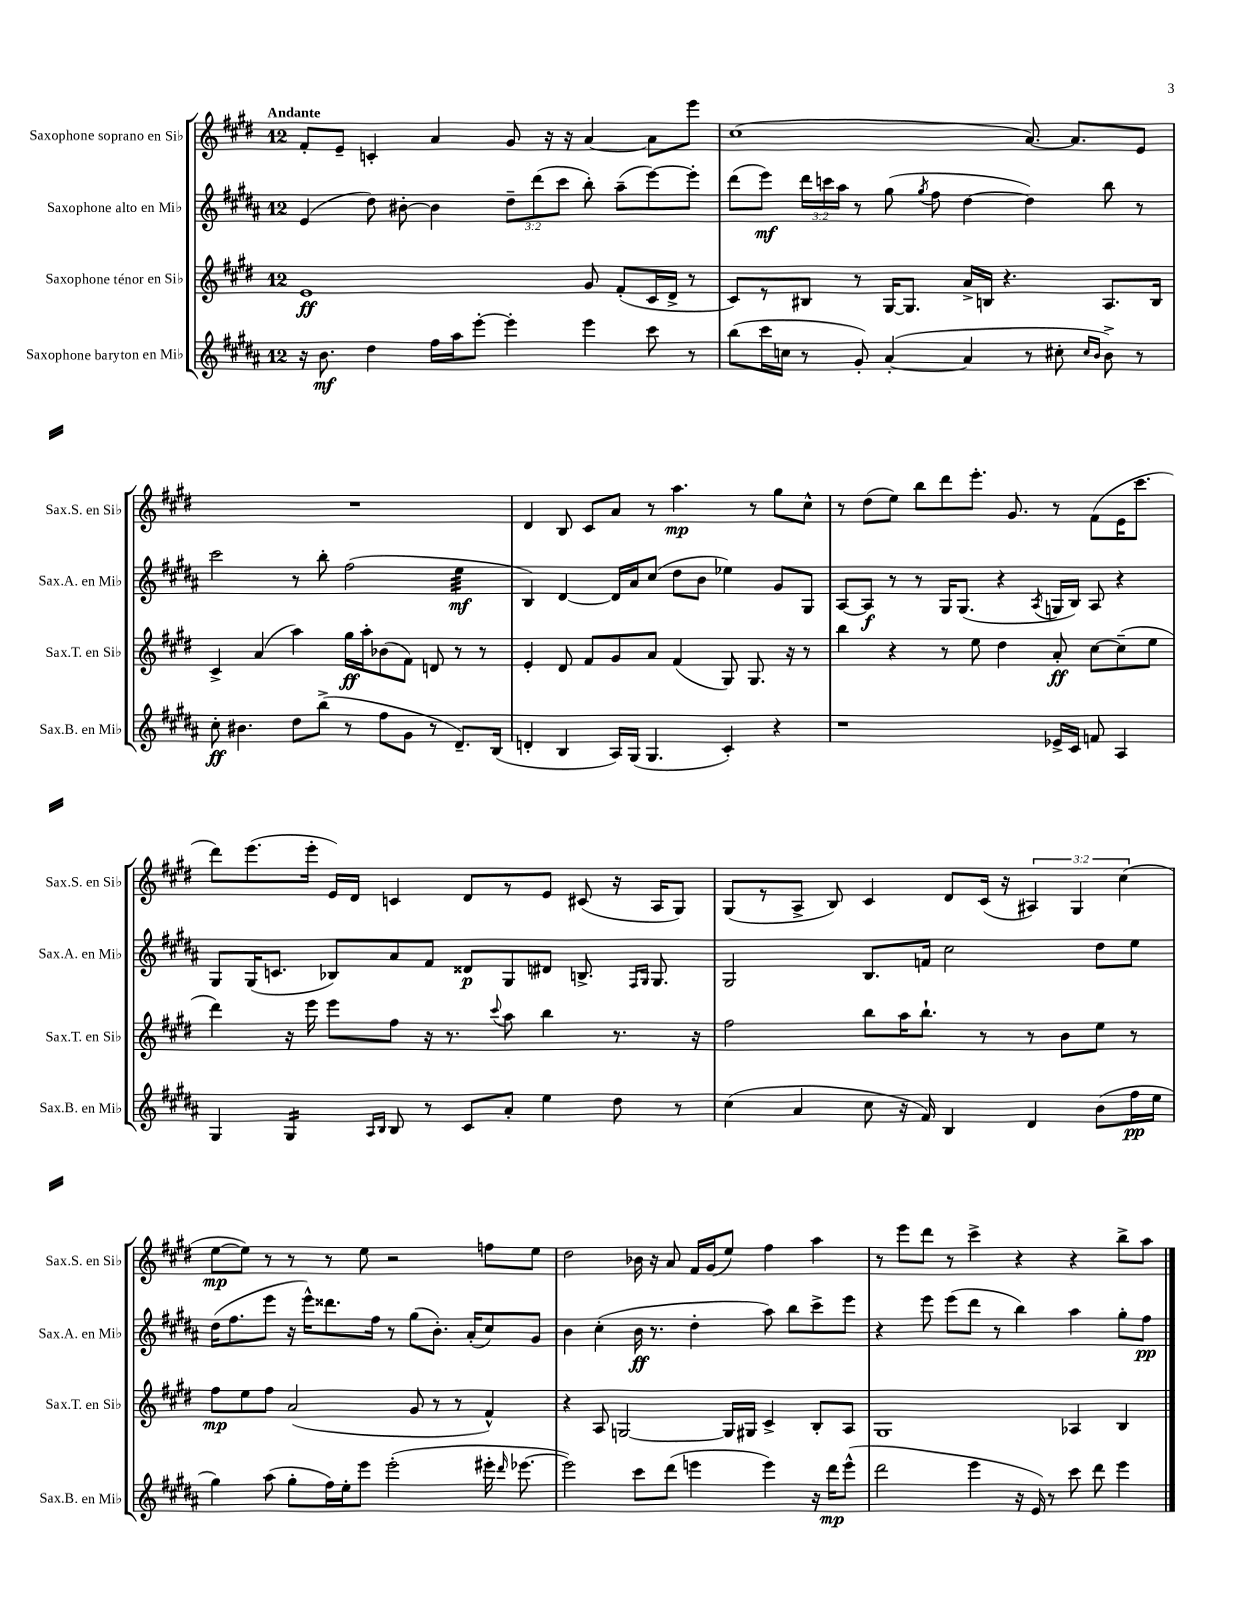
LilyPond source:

<<
\new StaffGroup <<
\new Staff = "s0" \with { instrumentName = "Saxophone soprano en Sib" shortInstrumentName = "Sax.S. en Sib" } {
    \clef treble \key e \major \once \override Staff.TimeSignature.style = #'single-digit \time 12/8 \override Staff.TupletNumber.text = #tuplet-number::calc-fraction-text \tempo "Andante"
    \autoBeamOff fis'8[-. e'8]-- c'4-. a'4 gis'8 r16 r16 a'4~ a'8[ e'''8] |
    cis''1( a'8.~) a'8.[ e'8] |
    R1. |
    dis'4 b8 cis'8[ a'8] r8 a''4.\mp r8 gis''8[ cis''8]-^ |
    r8 dis''8[( e''8]) b''8[ dis'''8 e'''8.]-. gis'8. r8 fis'8[( e'16 cis'''8.] |
    dis'''8[) e'''8.( e'''16]-. e'16[) dis'16] c'4 dis'8[ r8 e'8] cis'8( r16 a16[ gis8]) |
    gis8[( r8 a8]-> b8) cis'4 dis'8[ cis'16]( r16 \tuplet 3/2 { ais4) gis4 cis''4( } |
    e''8[~\mp e''8]) r8 r8 r8 e''8 r2 f''8[ e''8] |
    dis''2 bes'16 r16 a'8 fis'16[ gis'16( e''8]) fis''4 a''4 |
    r8 e'''8[ dis'''8] r8 cis'''4-> r4 r4 b''8[-> a''8] \bar "|." |
}
\new Staff = "s1" \with { instrumentName = "Saxophone alto en Mib" shortInstrumentName = "Sax.A. en Mib" } {
    \clef treble \key b \major \once \override Staff.TimeSignature.style = #'single-digit \time 12/8 \override Staff.TupletNumber.text = #tuplet-number::calc-fraction-text
    \autoBeamOff e'4( dis''8) bis'8~-. bis'4 \tuplet 3/2 { dis''8[-- dis'''8( cis'''8] } b''8-.) ais''8[--( e'''8~) e'''8]-. |
    dis'''8[( e'''8]\mf) \tuplet 3/2 { dis'''16[ c'''16 ais''16] } r8 gis''8( \acciaccatura { gis''8 } fis''8 dis''4~ dis''4) b''8 r8 |
    cis'''2 r8 b''8-. fis''2( e''4:32\mf |
    b4) dis'4~ dis'16[ ais'16 cis''8]( dis''8[ b'8] ees''4) gis'8[ gis8] |
    ais8[~ ais8]\f r8 r8 gis16[ gis8.]( r4 \acciaccatura { ais8 } g16[ b16]) ais8 r4 |
    gis8[ gis16( c'8.] bes8[) ais'8 fis'8] disis'8[\p gis8 dis'8] b8.-> \grace { fis16[ gis16] } gis8. |
    gis2 b8.[ f'16] cis''2 dis''8[ e''8] |
    dis''16[( fis''8. e'''8] r16 e'''16[-^) disis'''8. fis''16] r8 gis''8[( b'8.]-.) ais'16[-.( cis''8) gis'8] |
    b'4 cis''4-.( b'16\ff r8. dis''4-. ais''8) b''8[ cis'''8-> e'''8] |
    r4 e'''8 e'''8[( dis'''8] r8 b''4) ais''4 gis''8[-. fis''8]\pp \bar "|." |
}
\new Staff = "s2" \with { instrumentName = "Saxophone ténor en Sib" shortInstrumentName = "Sax.T. en Sib" } {
    \clef treble \key e \major \once \override Staff.TimeSignature.style = #'single-digit \time 12/8
    \autoBeamOff e'1\ff gis'8 fis'8[-.( cis'16 dis'16]-> r8 |
    cis'8[) r8 bis8] r8 gis16[~ gis8.] a'16[-> b16] r4. a8.[ b16] |
    cis'4-> a'4( a''4) gis''16[\ff a''16-. bes'8( fis'8]) d'8 r8 r8 |
    e'4-. dis'8 fis'8[ gis'8 a'8] fis'4( gis8) gis8. r16 r8 |
    b''4 r4 r8 e''8 dis''4 a'8-.\ff cis''8[~ cis''8--( e''8] |
    dis'''4) r16 e'''16 e'''8[ fis''8] r16 r8. \appoggiatura { cis'''8 } a''8 b''4 r8. r16 |
    fis''2 b''8[ a''16 b''8.]-! r8 r8 b'8[ e''8] r8 |
    fis''8[\mp e''8 fis''8] a'2( gis'8 r8 r8 fis'4-^) |
    r4 a8 g2~ g16[ gis16] cis'4-> b8[-. a8] |
    gis1 aes4 b4 \bar "|." |
}
\new Staff = "s3" \with { instrumentName = "Saxophone baryton en Mib" shortInstrumentName = "Sax.B. en Mib" } {
    \clef treble \key b \major \once \override Staff.TimeSignature.style = #'single-digit \time 12/8
    \autoBeamOff r16 b'8.\mf dis''4 fis''16[ ais''16 e'''8]~-. e'''4-. e'''4 cis'''8 r8 |
    b''8[( cis'''16 c''16] r8 gis'8-.) ais'4~-.( ais'4 r8 cis''8-. \grace { cis''16[ b'16] } b'8->) r8 |
    cis''8-.\ff bis'4. dis''8[ b''8]->( r8 fis''8[ gis'8] r8 dis'8.[--) b16]( |
    d'4-. b4 ais16[) gis16]( gis4. cis'4-.) r4 |
    r1 ees'16[-> cis'16] f'8 ais4 |
    gis4 gis4:16 \grace { ais16[ b16] } b8 r8 cis'8[ ais'8]-. e''4 dis''8 r8 |
    cis''4( ais'4 cis''8 r16 fis'16) b4 dis'4 b'8[( fis''16\pp e''16] |
    gis''4) ais''8( gis''8[-. fis''16) e''16-. e'''8] e'''2-.( eis'''16-. \grace { dis'''16 } ees'''8.~ |
    ees'''2) cis'''8[ dis'''8]( e'''4 e'''4) r16 dis'''16[\mp e'''8]-^( |
    dis'''2 e'''4 r16 e'16) r8 cis'''8 dis'''8 e'''4 \bar "|." |
}
>>
>>
\layout { \context { \Score \remove "Bar_number_engraver" } }
